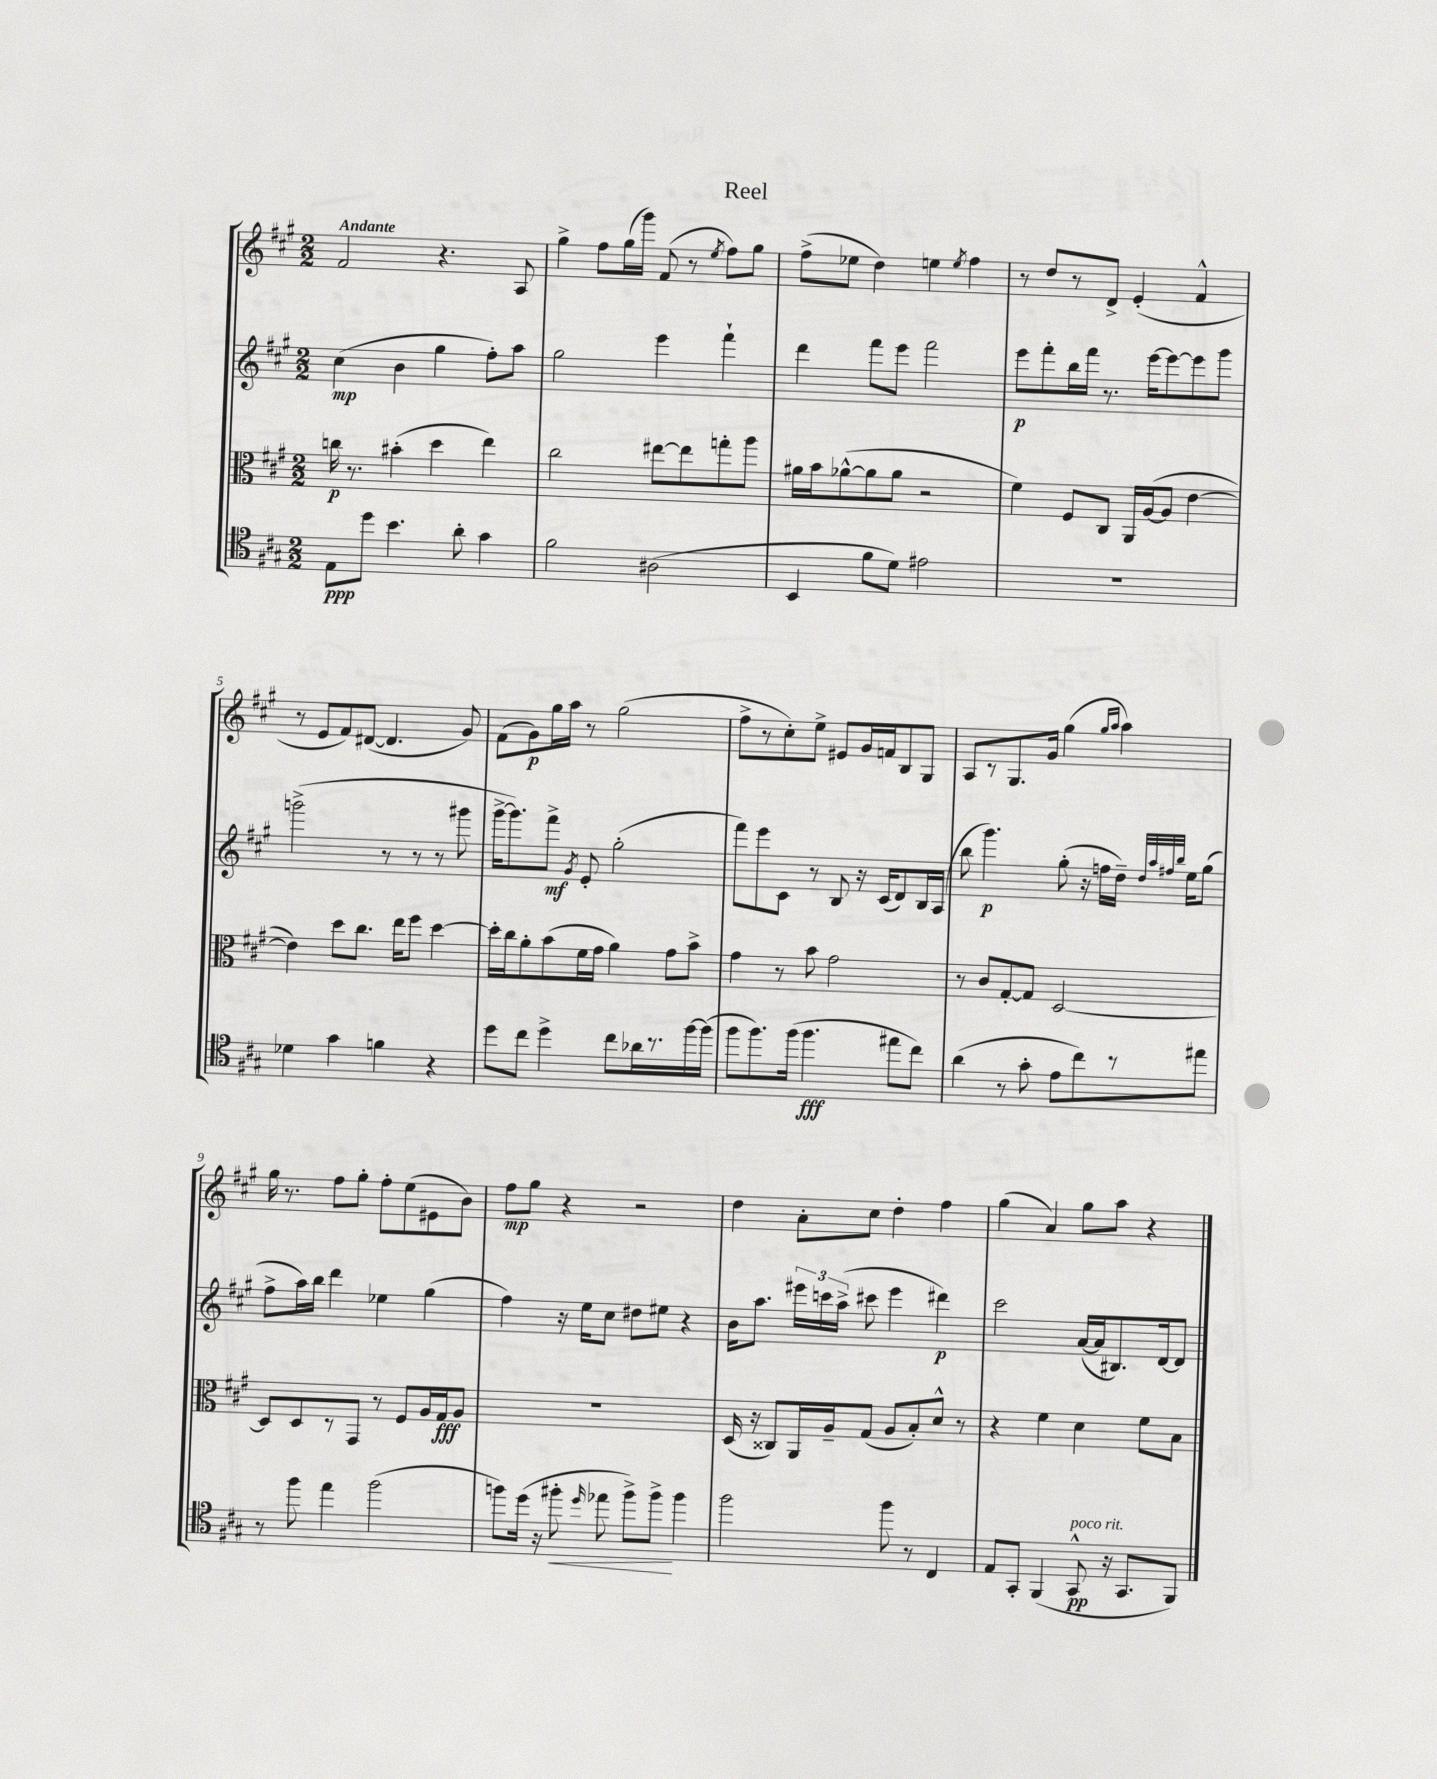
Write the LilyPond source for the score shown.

\header { title = "Reel" }
<<
\new StaffGroup <<
\new Staff = "s0" {
    \clef treble \key a \major \numericTimeSignature \time 2/2 \tempo "Andante"
    \autoBeamOff fis'2 r4. a8 |
    gis''4-> fis''8[ gis''16( gis'''16]) fis'8( r8 \acciaccatura { e''8 } fis''8[) gis''8] |
    fis''8[->( ees''8] d''4) e''4 \acciaccatura { e''8 } fis''4 |
    r8 d''8[ r8 d'8]-> e'4-.( fis'4-^ |
    r8 e'8[ fis'8) dis'8]~( dis'4. gis'8) |
    fis'8[( gis'8\p) gis''16 a''16] r8 gis''2( |
    fis''8[-> r8 cis''8-.) e''8]-> eis'8[ gis'16 f'16 b8 gis8] |
    a8[ r8 gis8. gis'16] gis''4( \grace { gis''16[ a''16] } a''4) |
    gis''16 r8. fis''8[ gis''8]-. fis''8[-. e''8( eis'8 b'8]) |
    fis''8[\mp gis''8] r4 r2 |
    d''4 a'8[-. cis''8] d''4-. fis''4 |
    gis''4( a'4) gis''8[ a''8] r4 \bar "|." |
}
\new Staff = "s1" {
    \clef treble \key a \major \numericTimeSignature \time 2/2
    \autoBeamOff cis''4\mp( b'4 gis''4 fis''8[-.) a''8] |
    gis''2 e'''4 fis'''4-! |
    d'''4 fis'''8[ e'''8] fis'''2 |
    e'''8[\p fis'''8-. b''16 fis'''16] r8. e'''16[~ e'''8~ e'''8 gis'''8] |
    g'''2->( r8 r8 r8 gis'''8 |
    gis'''16[~-> gis'''8.) fis'''8]->\mf \acciaccatura { gis'8 } e'8-. gis''2-.( |
    fis'''8[) e'''8 cis'8] r8 b8 r16 cis'16[( d'8) b16 a16]( |
    b''8 gis'''4.\p) gis''8-.( r16 f''16[ d''16]--) \grace { d''32[ a''32 fis''32 b''32] } e''16[ gis''8]( |
    fis''8[-> a''16) b''16] d'''4 ees''4 gis''4( |
    fis''4) r16 e''16[ cis''8] dis''8[ eis''8] r4 |
    b'16[ a''8.] \tuplet 3/2 { eis'''16[ c'''16 a''16]->( } cis'''8 eis'''4 dis'''4\p) |
    cis'''2 a'16[~( a'16 bis8.) d'16~ d'8] \bar "|." |
}
\new Staff = "s2" {
    \clef alto \key a \major \numericTimeSignature \time 2/2
    \autoBeamOff c''16\p r8. bis'4-.( d''4 e''4) |
    cis''2 eis''8[~ eis''8 g''8-. a''8] |
    ais'16[ b'16 aes'8~-^( aes'8 aes'8] r2 |
    fis'4) fis8[ cis8] a,16[ a16~( a8] e'4~ |
    e'4) d''8[ cis''8.] e''16[ fis''8] d''4~ |
    d''16[-. cis''16 a'8-. b'8( fis'16 gis'16] a'4) gis'8[ b'8]-> |
    gis'4 r8 b'8 gis'2 |
    r8 cis'8[ gis8~-. gis8] d2~ |
    d8[ d8 r8 gis,8] r8 fis8[ a16 gis16\fff a8] |
    R1 |
    d16( r16 cisis8[) a,16 a16-- gis8]( a8[ b8-.) d'8]-^ r8 |
    r4 fis'4 d'4 fis'8[ b8] \bar "|." |
}
\new Staff = "s3" {
    \clef tenor \key a \major \numericTimeSignature \time 2/2
    \autoBeamOff e8[\ppp d''8] b'4. a'8-. gis'4 |
    fis'2 ais2( |
    b,4 fis'8[ d'8]) eis'2 |
    R1 |
    des'4 gis'4 f'4 r4 |
    d''8[ cis''8] d''4-> cis''8[ aes'16 r8. fis''16~ fis''16]( |
    fis''8[ fis''8.) fis''16]( fis''4.\fff eis''8[ cis''8]) |
    a'4( r8 gis'8-. e'8[ cis''8) r8 eis''8] |
    r8 fis''8 e''4 fis''2( |
    f''8[) d''16]( r16 fis''8-.\< \grace { d''16 } ees''8 fis''8[->) fis''8]->\! fis''4 |
    fis''2 fis''8 r8 cis4 |
    e8[ gis,8]-. fis,4( gis,8-^\pp^\markup { \italic "poco rit." } r16 gis,8.[ fis,8]) \bar "|." |
}
>>
>>
